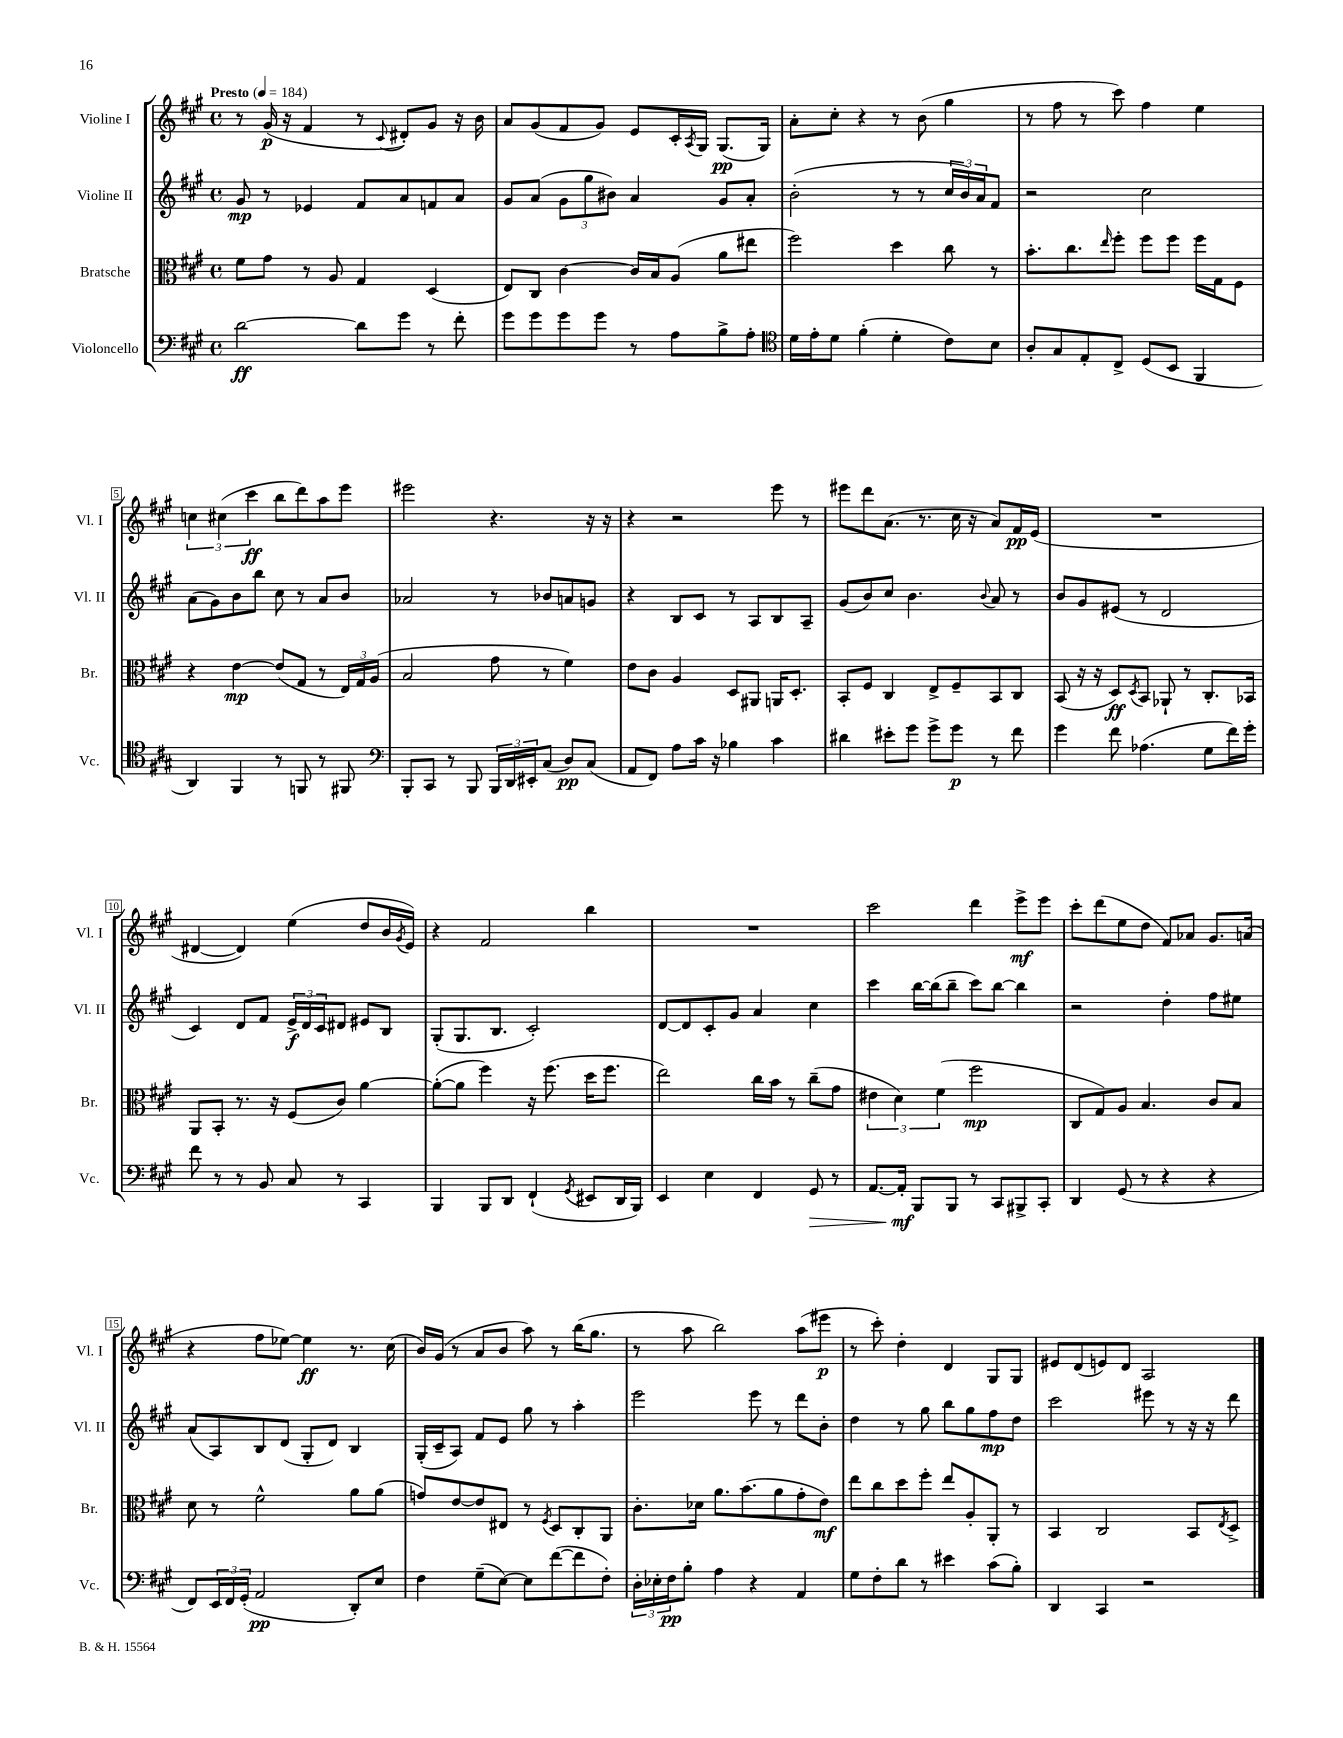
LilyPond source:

<<
\new StaffGroup <<
\new Staff = "s0" \with { instrumentName = "Violine I" shortInstrumentName = "Vl. I" } {
    \clef treble \key a \major \defaultTimeSignature \time 4/4 \tempo "Presto" 4 = 184
    r8 gis'16\p( r16 fis'4 r8 \appoggiatura { cis'8 } dis'8-.) gis'8 r16 b'16 |
    a'8 gis'8( fis'8 gis'8) e'8 cis'16-. \acciaccatura { a8 } gis16 gis8.\pp( gis16) |
    a'8-. cis''8-. r4 r8 b'8( gis''4 |
    r8 fis''8 r8 cis'''8) fis''4 e''4 |
    \tuplet 3/2 { c''4 cis''4( cis'''4\ff } b''8 d'''8) a''8 e'''8 |
    eis'''2 r4. r16 r16 |
    r4 r2 e'''8 r8 |
    eis'''8 d'''8 a'8.( r8. cis''16 r16 a'8) fis'16\pp e'16( |
    R1 |
    dis'4~ dis'4) e''4( d''8 b'16 \acciaccatura { gis'8 } e'16) |
    r4 fis'2 b''4 |
    R1 |
    cis'''2 d'''4 e'''8->\mf e'''8 |
    cis'''8-. d'''8( e''8 d''8 fis'8) aes'8 gis'8. a'16( |
    r4 fis''8 ees''8~) ees''4\ff r8. cis''16( |
    b'16) gis'16( r8 a'8 b'8 a''8) r8 b''16( gis''8. |
    r8 a''8 b''2) a''8( eis'''8\p |
    r8 cis'''8-.) d''4-. d'4 gis8 gis8 |
    eis'8 d'8( e'8) d'8 a2 \bar "|." |
}
\new Staff = "s1" \with { instrumentName = "Violine II" shortInstrumentName = "Vl. II" } {
    \clef treble \key a \major \defaultTimeSignature \time 4/4
    gis'8\mp r8 ees'4 fis'8 a'8 f'8 a'8 |
    gis'8 a'8( \tuplet 3/2 { gis'8 gis''8 bis'8) } a'4 gis'8 a'8-. |
    b'2-.( r8 r8 \tuplet 3/2 { cis''16 b'16) a'16 } fis'8 |
    r2 cis''2 |
    a'8( gis'8) b'8 b''8 cis''8 r8 a'8 b'8 |
    aes'2 r8 bes'8 a'8 g'8 |
    r4 b8 cis'8 r8 a8 b8 a8-- |
    gis'8( b'8) cis''8 b'4. \appoggiatura { b'8 } a'8 r8 |
    b'8 gis'8 eis'8( r8 d'2 |
    cis'4) d'8 fis'8 \tuplet 3/2 { e'16->\f d'16 cis'16 } dis'8 eis'8 b8 |
    gis8-.( gis8. b8. cis'2-.) |
    d'8~ d'8 cis'8-. gis'8 a'4 cis''4 |
    cis'''4 b''16~ b''16( b''8-- cis'''8) b''8~ b''4 |
    r2 d''4-. fis''8 eis''8 |
    a'8( a8) b8 d'8( gis8-. d'8) b4 |
    gis16-.( cis'16-- a8) fis'8 e'8 gis''8 r8 a''4-. |
    e'''2 e'''8 r8 d'''8 b'8-. |
    d''4 r8 gis''8 b''8 gis''8 fis''8\mp d''8 |
    cis'''2 eis'''8 r8 r16 r16 d'''8 \bar "|." |
}
\new Staff = "s2" \with { instrumentName = "Bratsche" shortInstrumentName = "Br." } {
    \clef alto \key a \major \defaultTimeSignature \time 4/4
    fis'8 gis'8 r8 a8 gis4 d4( |
    e8) cis8 cis'4~ cis'16 b16 a8( a'8 eis''8 |
    fis''2) d''4 cis''8 r8 |
    b'8.-. cis''8. \grace { e''16 } fis''8-. fis''8 fis''8 fis''16 gis16 fis8 |
    r4 e'4~\mp e'8( gis8 r8 \tuplet 3/2 { e16) gis16 a16( } |
    b2 gis'8 r8 fis'4) |
    e'8 cis'8 a4 d8 ais,8 a,16 d8.-. |
    b,8-. fis8 cis4 e8-> fis8-- b,8 cis8 |
    b,8( r16 r16 d8\ff) \acciaccatura { d8 } b,8 aes,8-! r8 cis8.-. bes,16 |
    a,8 b,8-. r8. r16 fis8( cis'8) a'4~ |
    a'8~-.( a'8 fis''4) r16 fis''8.( d''16 fis''8. |
    e''2) cis''16 b'16 r8 cis''8--( gis'8 |
    \tuplet 3/2 { eis'4 d'4) fis'4( } fis''2\mp |
    cis8 gis8) a8 b4. cis'8 b8 |
    d'8 r8 fis'2-^ a'8 a'8( |
    g'8) e'8~ e'8 eis8 r8 \acciaccatura { fis8 } d8 cis8-. a,8 |
    cis'8.-. des'16 a'8. b'8.( a'8 gis'8-. e'8\mf) |
    e''8 cis''8 d''8 fis''8-. e''8 a8-. a,8-. r8 |
    b,4 cis2 b,8 \acciaccatura { e8 } d8-> \bar "|." |
}
\new Staff = "s3" \with { instrumentName = "Violoncello" shortInstrumentName = "Vc." } {
    \clef bass \key a \major \defaultTimeSignature \time 4/4
    d'2~\ff d'8 gis'8 r8 fis'8-. |
    gis'8 gis'8 gis'8 gis'8 r8 a8 b8-> a8-. |
    \clef tenor d'16 e'16-. d'8 fis'4-.( d'4-. cis'8) b8 |
    a8-. gis8 e8-. cis8-> d8( b,8 fis,4 |
    a,4) fis,4 r8 f,8 r8 fis,8 |
    \clef bass b,,8-. cis,8 r8 b,,8 \tuplet 3/2 { b,,16 d,16 eis,16-. } cis8( d8\pp) cis8( |
    a,8 fis,8) a8 cis'16 r16 bes4 cis'4 |
    dis'4 eis'8-. gis'8 gis'8-> gis'8\p r8 fis'8 |
    gis'4 fis'8 aes4.( gis8 fis'16) gis'16-. |
    fis'8 r8 r8 b,8 cis8 r8 cis,4 |
    b,,4 b,,8 d,8 fis,4-!( \acciaccatura { gis,8 } eis,8 d,16 b,,16) |
    e,4 e4 fis,4 gis,8\> r8 |
    a,8.~ a,16-.\mf\! b,,8 b,,8 r8 cis,8 bis,,8-> cis,8-. |
    d,4 gis,8( r8 r4 r4 |
    fis,8) \tuplet 3/2 { e,16 fis,16 gis,16-.( } a,2\pp d,8-.) e8 |
    fis4 gis8--( e8~) e8 fis'8~( fis'8 fis8-.) |
    \tuplet 3/2 { d16-. ees16-. fis16\pp } b8-. a4 r4 a,4 |
    gis8 fis8-. d'8 r8 eis'4 cis'8( b8-.) |
    d,4 cis,4 r2 \bar "|." |
}
>>
>>
\layout { \context { \Score \override BarNumber.stencil = #(make-stencil-boxer 0.1 0.3 ly:text-interface::print) } }
